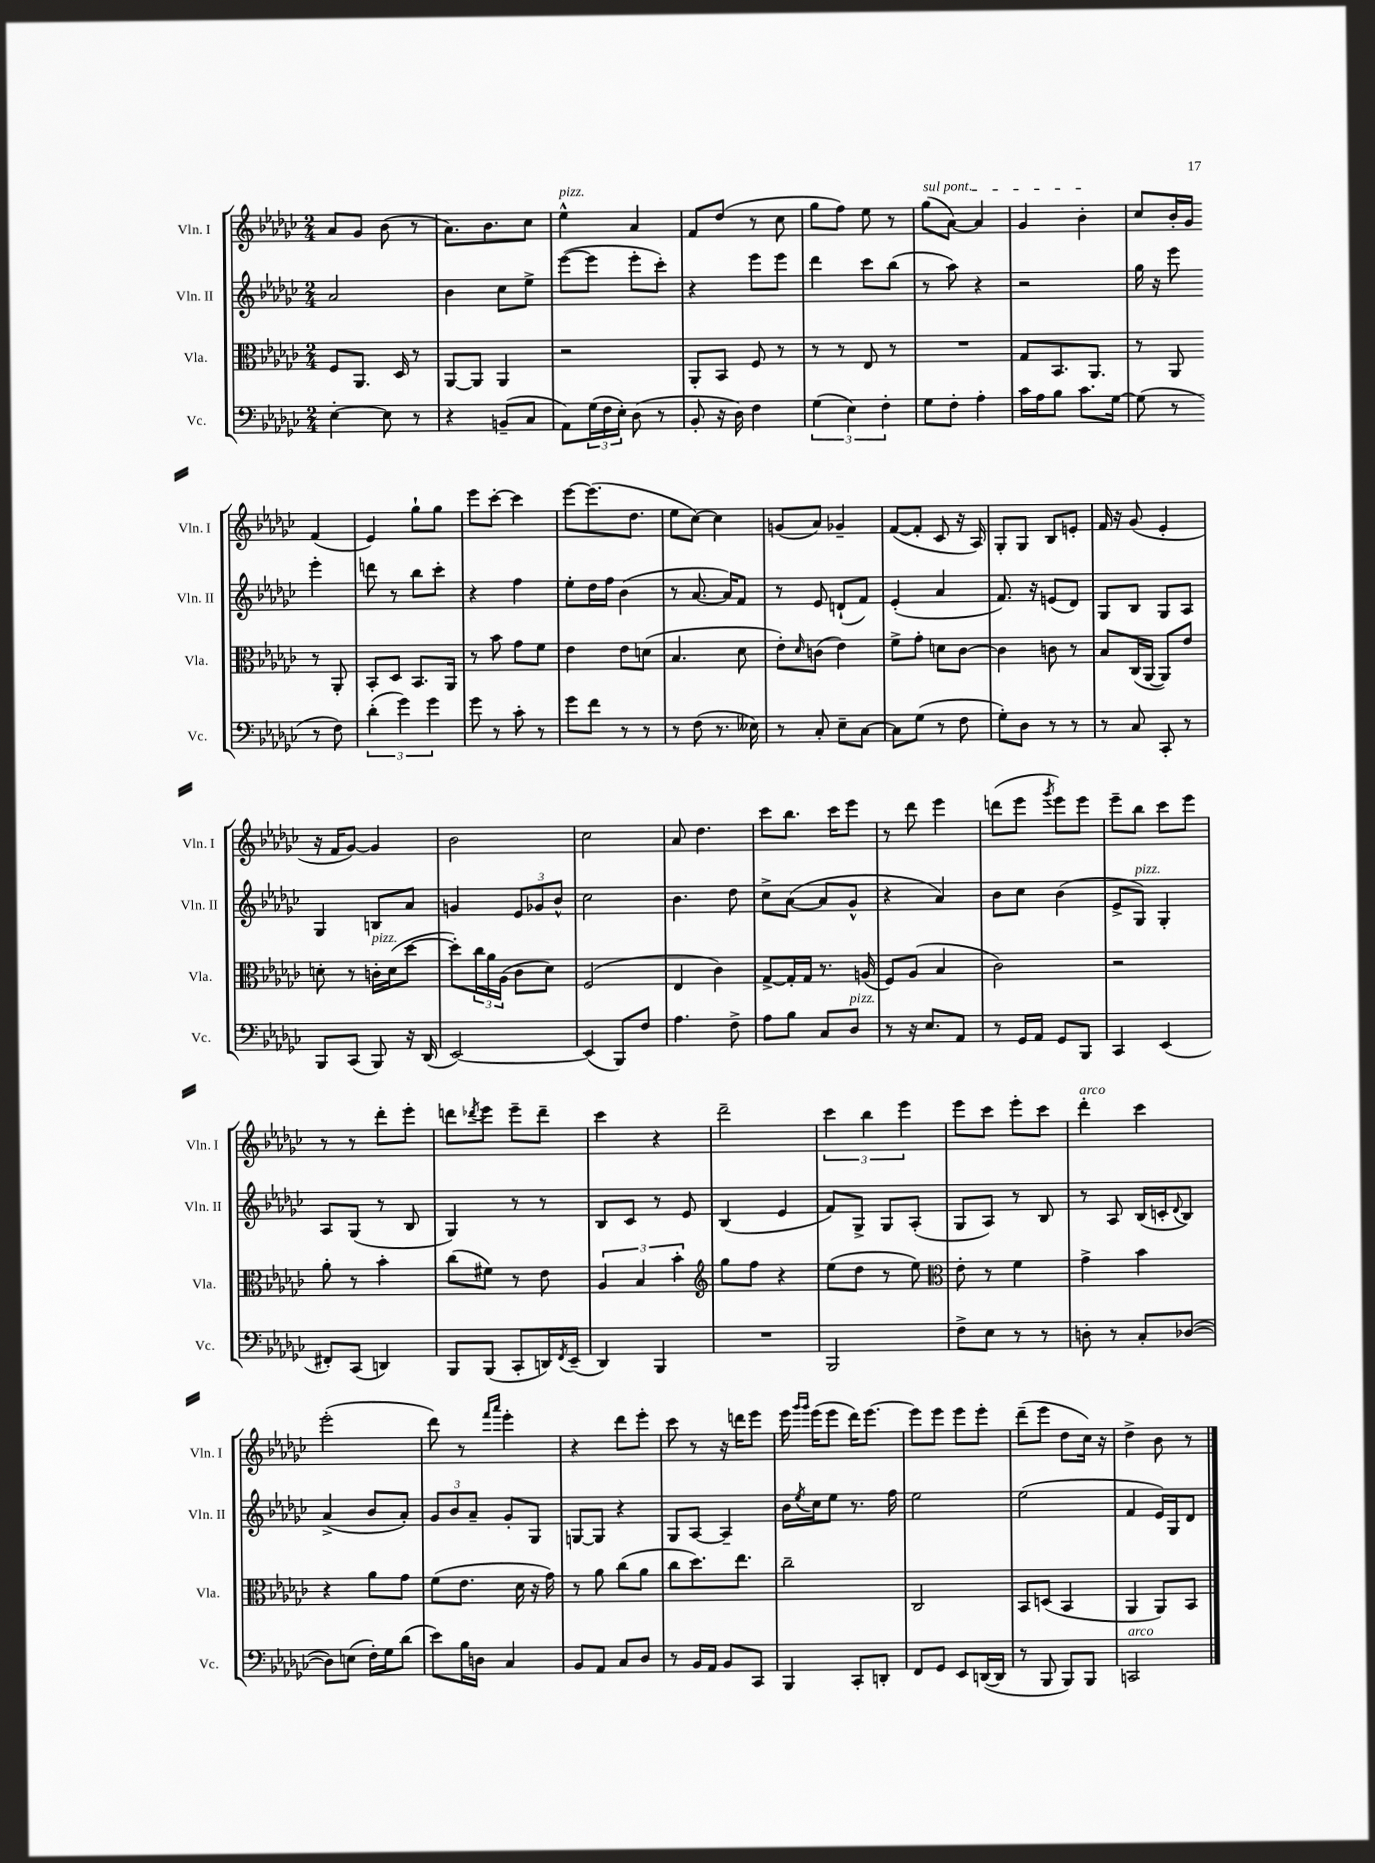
<<
\new StaffGroup <<
\new Staff = "s0" \with { instrumentName = "Vln. I" shortInstrumentName = "Vln. I" } {
    \clef treble \key ges \major \numericTimeSignature \time 2/4
    aes'8 ges'8 bes'8( r8 |
    aes'8.) bes'8. ces''8 |
    ees''4-^^\markup { \italic "pizz." } aes'4 |
    f'8 des''8( r8 ces''8 |
    ges''8 f''8) ees''8 r8 |
    \once \override TextSpanner.bound-details.left.text = \markup { \italic "sul pont." } ges''8\startTextSpan( aes'8~) aes'4 |
    ges'4 bes'4-.\stopTextSpan |
    ces''8 bes'16-. ges'16 f'4( |
    ees'4) ges''8-! ges''8 |
    ees'''8 ces'''8~-. ces'''4 |
    ees'''8~ ees'''8.( des''8. |
    ees''8 ces''8~) ces''4 |
    g'8( aes'8) ges'4-- |
    f'8~( f'8-. ces'8 r16 aes16) |
    ges8-. ges8 bes8 e'8-. |
    f'16 r16 ges'8( ees'4-. |
    r16 f'16 ges'8~) ges'4 |
    bes'2 |
    ces''2 |
    aes'8 des''4. |
    ces'''8 bes''8. ces'''16 ees'''8 |
    r8 des'''8 ees'''4 |
    d'''8( ees'''8 \acciaccatura { ges'''8 } ees'''8) ees'''8 |
    ees'''8-- bes''8 ces'''8 ees'''8 |
    r8 r8 des'''8-. ees'''8-. |
    d'''8 \acciaccatura { des'''8 } ees'''8 ees'''8-- des'''8-- |
    ces'''4 r4 |
    des'''2-- |
    \tuplet 3/2 { ces'''4 bes''4 ees'''4 } |
    ees'''8 ces'''8 ees'''8-. ces'''8 |
    des'''4-.^\markup { \italic "arco" } ces'''4 |
    ees'''2-.( |
    des'''8) r8 \grace { f'''16 aes'''16 } ees'''4-. |
    r4 des'''8 ees'''8-. |
    ces'''8 r8 r16 d'''16 ees'''8 |
    ees'''16 \grace { ges'''16 ges'''16 } ees'''16( ees'''8 des'''16) ees'''8.~ |
    ees'''8 ees'''8 ees'''8 ees'''8-. |
    des'''8--( ees'''8 des''8 ces''16) r16 |
    des''4-> bes'8 r8 \bar "|." |
}
\new Staff = "s1" \with { instrumentName = "Vln. II" shortInstrumentName = "Vln. II" } {
    \clef treble \key ges \major \numericTimeSignature \time 2/4
    aes'2 |
    bes'4 ces''8 ees''8-> |
    ees'''8~( ees'''8 ees'''8-. ces'''8-.) |
    r4 ees'''8 ees'''8 |
    des'''4 ces'''8 bes''8( |
    r8 aes''8) r4 |
    r2 |
    ges''16 r16 ees'''8 ees'''4-. |
    d'''8 r8 bes''8 ces'''8-. |
    r4 f''4 |
    ees''8-. des''16 f''16 bes'4( |
    r8 aes'8.~ aes'16) f'8 |
    r8 ees'8 d'8-!( f'8) |
    ees'4-.( aes'4 |
    f'8.) r16 e'8( des'8) |
    ges8 bes8 ges8 aes8 |
    ges4 b8 aes'8 |
    g'4 \tuplet 3/2 { ees'8 ges'8 bes'8-^ } |
    ces''2 |
    bes'4. des''8 |
    ces''8-> aes'8~( aes'8 ges'8-^ |
    r4 aes'4) |
    bes'8 ces''8 bes'4( |
    ees'8-> ges8^\markup { \italic "pizz." }) ges4-. |
    aes8 ges8( r8 bes8 |
    ges4) r8 r8 |
    bes8 ces'8 r8 ees'8 |
    bes4( ees'4 |
    f'8) ges8-> ges8 aes8-.( |
    ges8 aes8) r8 bes8 |
    r8 aes8 bes16( c'16-. \appoggiatura { des'8 } bes8) |
    aes'4->( bes'8 aes'8-.) |
    \tuplet 3/2 { ges'8 bes'8 aes'8-- } ges'8-. ges8 |
    g8~ g8 r4 |
    ges8 aes8~ aes4-- |
    bes'16 \acciaccatura { ees''8 } ces''16 ees''8 r8. f''16 |
    ees''2 |
    ees''2( |
    f'4 ees'16) ges16 des'8 \bar "|." |
}
\new Staff = "s2" \with { instrumentName = "Vla." shortInstrumentName = "Vla." } {
    \clef alto \key ges \major \numericTimeSignature \time 2/4
    f8 aes,8. des16 r8 |
    aes,8~ aes,8 aes,4 |
    r2 |
    aes,8-. bes,8 f8 r8 |
    r8 r8 ees8 r8 |
    R2 |
    ges8 bes,8. aes,8. |
    r8 aes,8 r8 aes,8-. |
    bes,8-. des8 bes,8. aes,16 |
    r8 bes'8 ges'8 f'8 |
    ees'4 ees'8 d'8( |
    bes4. des'8 |
    ees'8-.) \grace { des'16 } c'8( ees'4) |
    f'8-> ges'8-. d'8 ces'8~ |
    ces'4 c'8 r8 |
    bes8 ces16( aes,16~ aes,8) ees'8 |
    d'8-. r8 c'16-.^\markup { \italic "pizz." } d'16( des''8~ |
    des''8-.) \tuplet 3/2 { ces''16 aes'16 aes16( } ces'8 des'8) |
    f2( |
    ees4 ces'4) |
    ges8~-> ges16-. ges16 r8. a16( |
    f8) aes8( bes4 |
    ces'2) |
    r2 |
    aes'8-. r8 bes'4-. |
    ces''8( fis'8) r8 ees'8 |
    \tuplet 3/2 { aes4 bes4 bes'4-. } |
    \clef treble ges''8 f''8 r4 |
    ees''8( des''8 r8 ees''8) |
    \clef alto ees'8-. r8 f'4 |
    ges'4-> bes'4 |
    r4 aes'8 ges'8 |
    f'8( ees'8. des'16 r16 ges'16) |
    r8 aes'8 ces''8( aes'8 |
    ces''8 des''8.) ees''8. |
    ces''2-- |
    ces2 |
    bes,8 d8( bes,4 |
    aes,4 aes,8) bes,8 \bar "|." |
}
\new Staff = "s3" \with { instrumentName = "Vc." shortInstrumentName = "Vc." } {
    \clef bass \key ges \major \numericTimeSignature \time 2/4
    ees4~-. ees8 r8 |
    r4 b,8--( ces8 |
    aes,8) \tuplet 3/2 { ges16( f16 ees16-.) } des8( r8 |
    bes,8-. r16 des16) f4 |
    \tuplet 3/2 { ges4( ees4) f4-. } |
    ges8 f8-. aes4-. |
    ces'16 aes16 bes8 ces'8. ges16~ |
    ges8( r8 r8 f8) |
    \tuplet 3/2 { des'4-.( ges'4) ges'4 } |
    ges'8 r8 ces'8-. r8 |
    ges'8 f'8 r8 r8 |
    r8 f8( r8. eeses16) |
    r8 ces8-. ees8-- ces8~ |
    ces8 ges8( r8 f8 |
    ges8-.) des8 r8 r8 |
    r8 ces8 ces,8-. r8 |
    bes,,8 ces,8( bes,,8) r16 des,16( |
    ees,2~) |
    ees,4( bes,,8) f8 |
    aes4. f8-> |
    aes8 bes8 ces8 des8^\markup { \italic "pizz." } |
    r8 r16 ees8. aes,8 |
    r8 ges,16 aes,16 ges,8 bes,,8 |
    ces,4 ees,4( |
    fis,8-.) ces,8( d,4) |
    bes,,8 bes,,8( ces,8-. d,16) \acciaccatura { f,8 } ees,16--( |
    des,4) bes,,4 |
    R2 |
    bes,,2 |
    f8-> ees8 r8 r8 |
    d8-. r8 ces8-. des8~( |
    des8) e8( f16-.) ges16 des'8( |
    ees'8) bes16 d16 ces4 |
    bes,8 aes,8 ces8 des8 |
    r8 bes,16 aes,16 bes,8 ces,8 |
    bes,,4 ces,8-. d,8-. |
    f,8 ges,8 ees,8 d,16~( d,16 |
    r8 bes,,8 bes,,8) bes,,8 |
    c,2^\markup { \italic "arco" } \bar "|." |
}
>>
>>
\layout { \context { \Score \remove "Bar_number_engraver" } }
